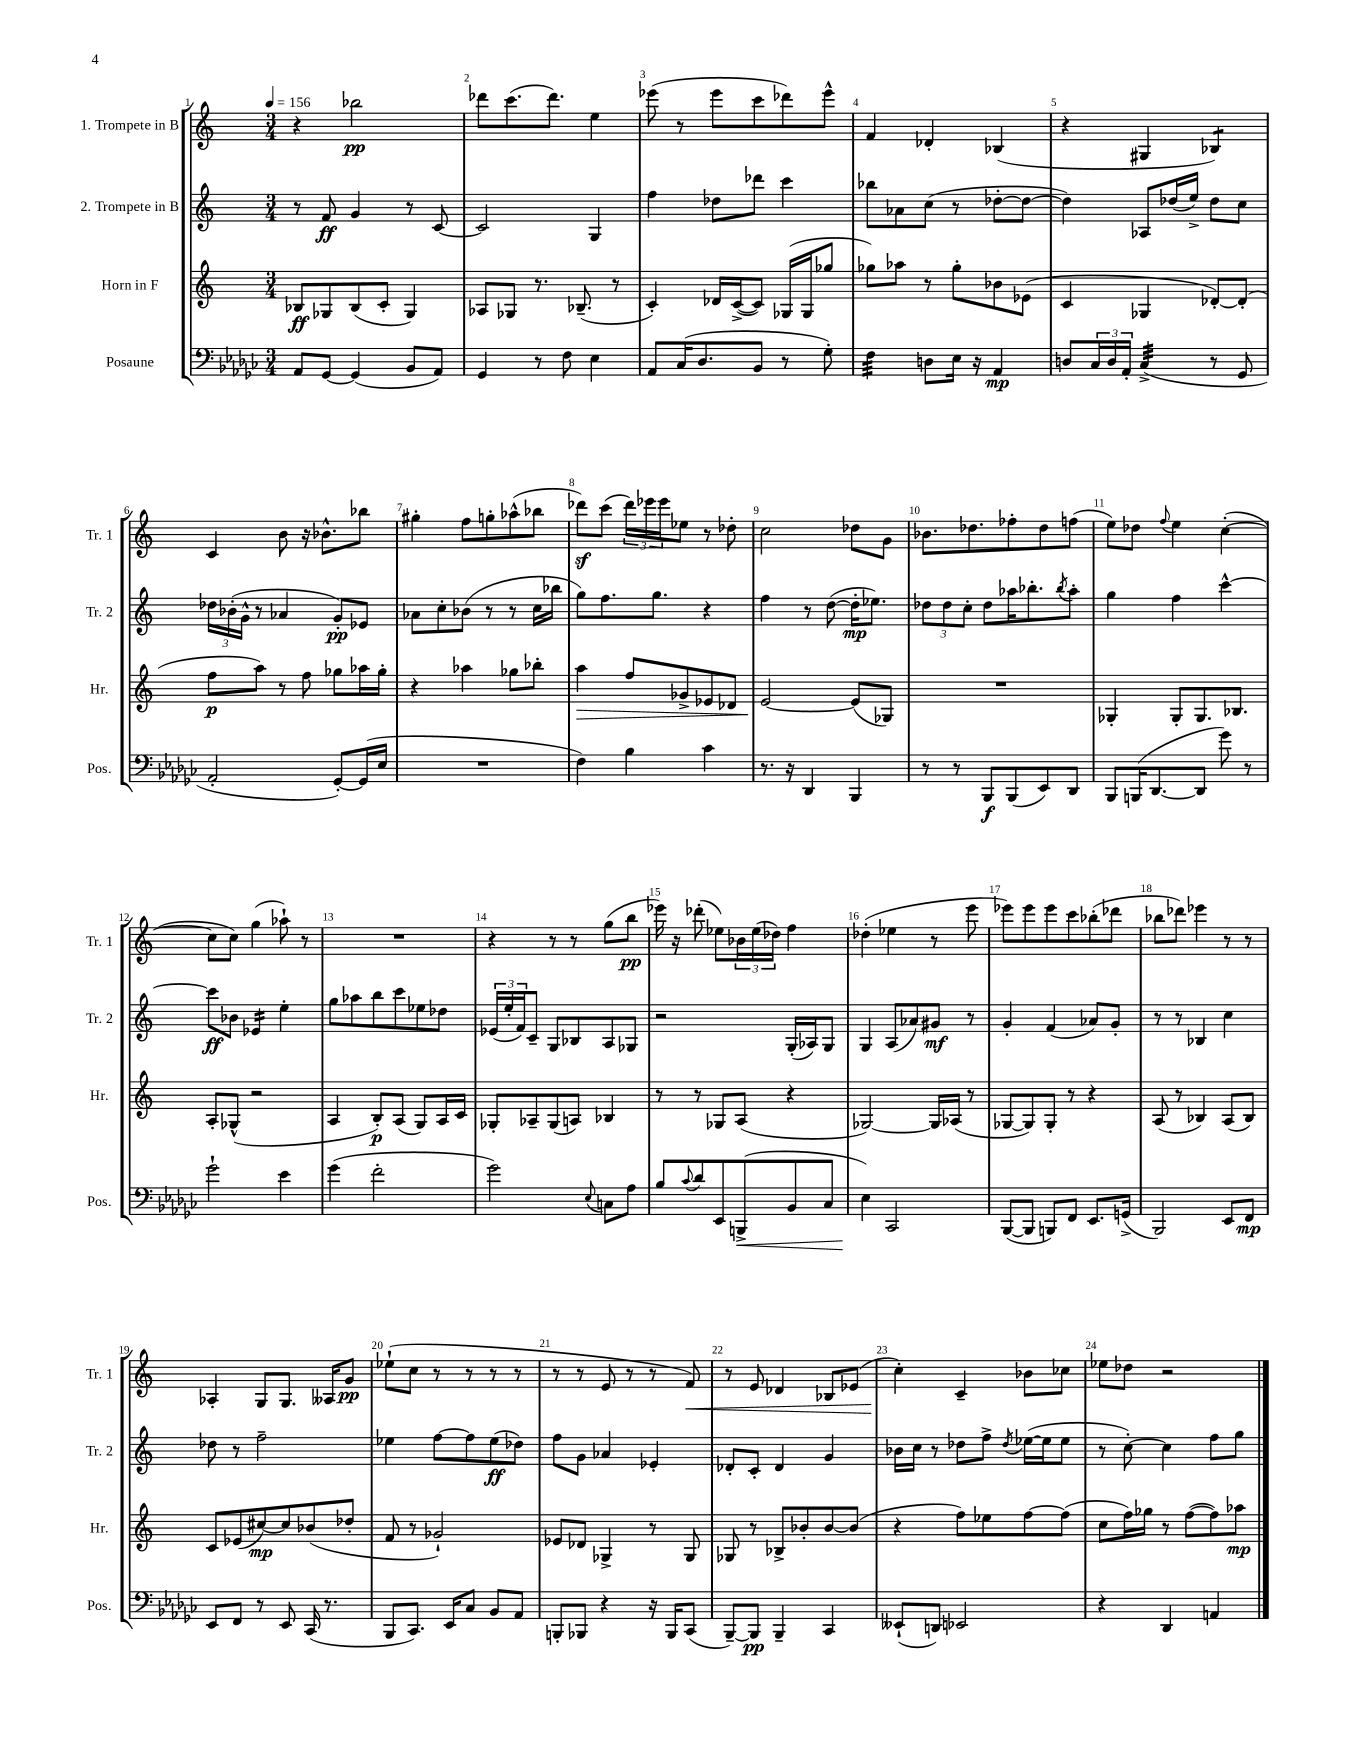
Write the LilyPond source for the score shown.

<<
\new StaffGroup <<
\new Staff = "s0" \with { instrumentName = "1. Trompete in B" shortInstrumentName = "Tr. 1" } {
    \clef treble \key c \major \numericTimeSignature \time 3/4 \tempo 4 = 156
    r4 bes''2\pp |
    des'''8 c'''8.( des'''8.) e''4 |
    ees'''8( r8 ees'''8 c'''8 des'''8) ees'''8-^ |
    f'4 des'4-. bes4( |
    r4 gis4 bes4:8) |
    c'4 b'8 r16 bes'8.-^ bes''8 |
    gis''4-. f''8 g''8-. aes''8-^( bes''8 |
    des'''8\sf) c'''8( \tuplet 3/2 { des'''16) ees'''16 ees'''16 } ees''8 r8 des''8-. |
    c''2 des''8 g'8 |
    bes'8. des''8. fes''8-. des''8 f''8( |
    e''8) des''8 \appoggiatura { f''8 } e''4 c''4~-.( |
    c''8 c''8) g''4( aes''8-!) r8 |
    R2. |
    r4 r8 r8 g''8( b''8\pp |
    ees'''16) r16 des'''8-.( ees''8) \tuplet 3/2 { bes'16 ees''16( des''16) } f''4 |
    des''4-.( ees''4 r8 e'''8 |
    ees'''8) ees'''8 ees'''8 c'''8 bes''8-.( des'''8 |
    bes''8 des'''8) ees'''4 r8 r8 |
    aes4-. g8 g8. aeses16 g'8\pp |
    ees''8-!( c''8 r8 r8 r8 r8 |
    r8 r8 e'8 r8 r8 f'8\<) |
    r8 e'8 des'4 bes8 ees'8( |
    c''4-.\!) c'4-- bes'8 ces''8 |
    ees''8 des''8 r2 \bar "|." |
}
\new Staff = "s1" \with { instrumentName = "2. Trompete in B" shortInstrumentName = "Tr. 2" } {
    \clef treble \key c \major \numericTimeSignature \time 3/4
    r8 f'8\ff g'4 r8 c'8~ |
    c'2 g4 |
    f''4 des''8 des'''8 c'''4 |
    bes''8 aes'8 c''8( r8 des''8~-. des''8~ |
    des''4) aes8 des''16( e''16->) des''8 c''8 |
    \tuplet 3/2 { des''16 bes'16-.( g'16-^ } r8 aes'4 g'8-.\pp) ees'8 |
    aes'8 c''8-. bes'8( r8 r8 c''16 bes''16 |
    g''8) f''8. g''8. r4 |
    f''4 r8 d''8~( d''16-.\mp ees''8.) |
    \tuplet 3/2 { des''8 des''8 c''8-. } des''8 aes''16 bes''8.-. \acciaccatura { bes''8 } aes''8-. |
    g''4 f''4 c'''4~-^ |
    c'''8\ff bes'8 ees'4:16 e''4-. |
    g''8 aes''8 b''8 c'''8 ees''8 des''8 |
    \tuplet 3/2 { ees'16( e''16-. f'16) } c'8-- g8 bes8 a8 ges8 |
    r2 g16-.( aes16) g8 |
    g4 a8( aes'8) gis'8\mf r8 |
    g'4-. f'4( aes'8) g'8-. |
    r8 r8 bes4 c''4 |
    des''8 r8 f''2-- |
    ees''4 f''8~ f''8 ees''8\ff( des''8) |
    f''8 g'8 aes'4 ees'4-. |
    des'8-. c'8-. des'4 g'4 |
    bes'16 c''16 r8 des''8 f''8-> \acciaccatura { des''8 } ees''16~( ees''16 ees''8 |
    r8 c''8~-.) c''4 f''8 g''8 \bar "|." |
}
\new Staff = "s2" \with { instrumentName = "Horn in F" shortInstrumentName = "Hr." } {
    \clef treble \key c \major \numericTimeSignature \time 3/4
    bes8\ff ges8 bes8( c'8-. ges4) |
    aes8 ges8 r8. bes8.--( r8 |
    c'4-.) des'16 c'16~->( c'8) ges16( ges16 ges''8 |
    ges''8) aes''8 r8 ges''8-. bes'8 ees'8( |
    c'4 ges4 des'8~-.) des'8-.( |
    f''8\p a''8) r8 f''8 ges''8 aes''16 ges''16-. |
    r4 aes''4 ges''8 bes''8-. |
    a''4\> f''8 ges'8-> ees'8 des'8 |
    e'2~\! e'8( ges8) |
    R2. |
    ges4-. ges8-. ges8. bes8. |
    a8-. ges8-^( r2 |
    a4 b8-.\p) a8( g8) a16 c'16 |
    ges8-. aes8-- ges8( a8) bes4 |
    r8 r8 ges8 a8( r4 |
    ges2~) ges16 aes16( r8 |
    ges8~ ges8) ges8-. r8 r4 |
    a8( r8 bes4) a8( bes8) |
    c'8 ees'8( cis''8~\mp) cis''8 bes'8( des''8-. |
    f'8 r8 ges'2-!) |
    ees'8 des'8 ges4-> r8 ges8 |
    ges8 r8 bes8-> bes'8-. bes'8~ bes'8( |
    r4 f''8) ees''8 f''8~ f''8( |
    c''8 f''16) ges''16 r8 f''8~( f''8) aes''8\mp \bar "|." |
}
\new Staff = "s3" \with { instrumentName = "Posaune" shortInstrumentName = "Pos." } {
    \clef bass \key ges \major \numericTimeSignature \time 3/4
    aes,8 ges,8~ ges,4( bes,8 aes,8) |
    ges,4 r8 f8 ees4 |
    aes,8 ces16( des8. bes,8 r8 ges8-.) |
    f4:32 d8 ees16 r16 aes,4\mp |
    d8 \tuplet 3/2 { ces16 d16 aes,16-. } ces4:32->( r8 ges,8 |
    aes,2-. ges,8~-.) ges,16( ees16 |
    R2. |
    f4) bes4 ces'4 |
    r8. r16 des,4 bes,,4 |
    r8 r8 bes,,8\f bes,,8( ees,8) des,8 |
    bes,,8 b,,16( des,8.~ des,8 ges'8) r8 |
    ges'2-! ees'4 |
    ges'4( f'2-. |
    ges'2) \appoggiatura { ees8 } c8 aes8 |
    bes8 \appoggiatura { ces'8 } des'8 ees,8 b,,8->\<( bes,8 ces8 |
    ees4\!) ces,2 |
    bes,,8~( bes,,8 b,,8) f,8 ees,8. g,16->( |
    bes,,2) ees,8 f,8\mp |
    ees,8 f,8 r8 ees,8 ces,16( r8. |
    bes,,8 ces,8.) ees,16 ces8 bes,8 aes,8 |
    b,,8-. bes,,8 r4 r16 bes,,16 ces,8( |
    bes,,8~--) bes,,8\pp bes,,4-- ces,4 |
    eeses,8-!( d,8) ees,2 |
    r4 des,4 a,4 \bar "|." |
}
>>
>>
\layout { \context { \Score \override BarNumber.break-visibility = ##(#f #t #t) barNumberVisibility = #all-bar-numbers-visible } }
